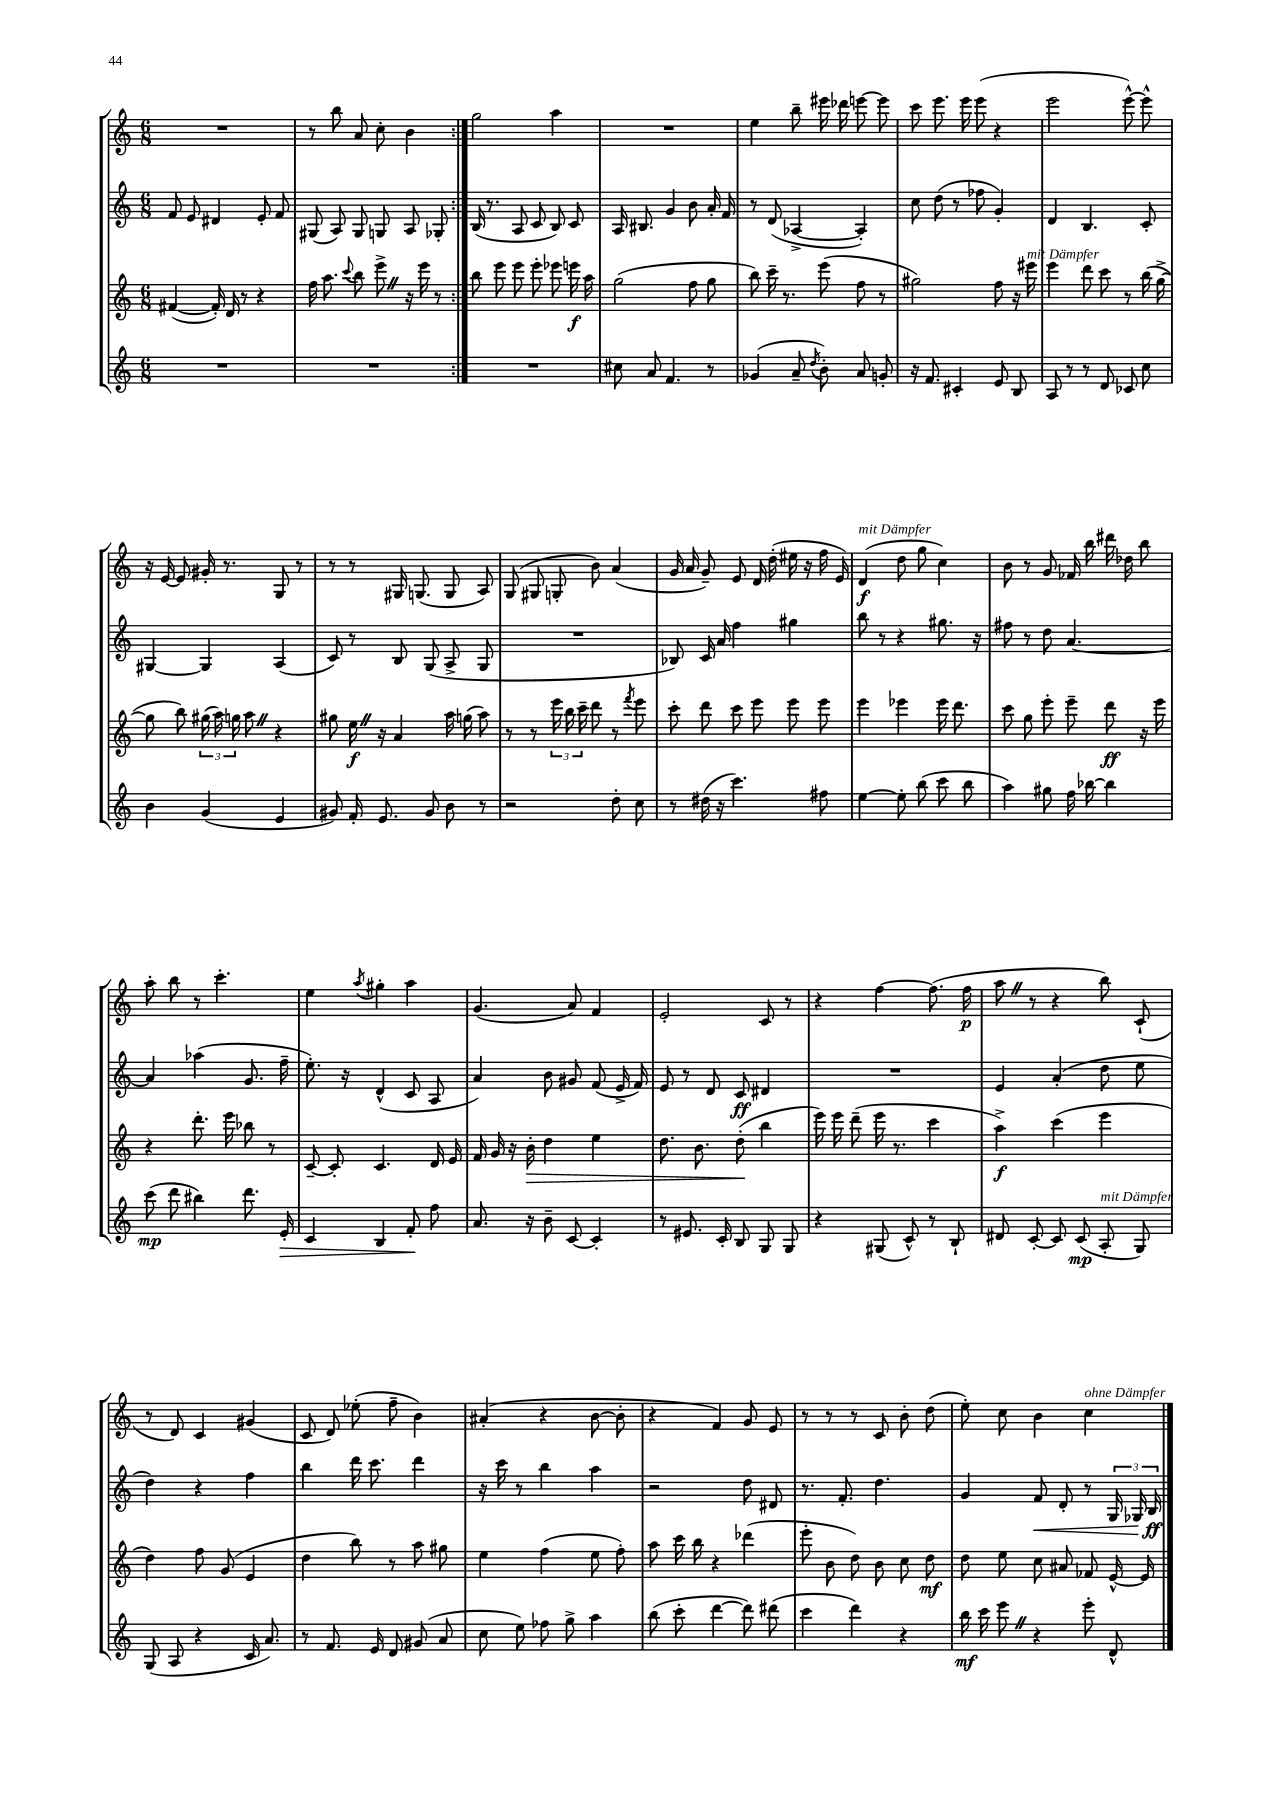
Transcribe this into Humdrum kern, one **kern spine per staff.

**kern	**kern	**kern	**kern
*staff4	*staff3	*staff2	*staff1
*clefG2	*clefG2	*clefG2	*clefG2
*k[]	*k[]	*k[]	*k[]
*M6/8	*M6/8	*M6/8	*M6/8
2.r	([4f#/	8f/	2.r
.	.	8e/	.
.	16f#'/])	4d#/	.
.	16d/	.	.
.	8r	.	.
.	4r	8e'/	.
.	.	8f/	.
=	=	=	=
2.r	16ff\	(8G#/	8r
.	8.aa\	.	.
.	.	8A/)	8bb\
.	8qqccc/	.	.
.	8bb\	8G#/	8a/
.	8eee^\	8G/	8cc'\
.	16r	8A/	4b\
.	16eee\	.	.
.	8r	8G-'/	.
=:|!	=:|!	=:|!	=:|!
2.r	8bb\	(16B/	2gg\
.	.	8.r	.
.	8eee\	.	.
.	8eee\	8A/	.
.	8eee'\	8c/	.
.	8eee-\	8B/)	4aa\
.	16eee\	8c/	.
.	16aa\	.	.
=	=	=	=
8cc#\	(2gg\	16A/	2.r
.	.	8.B#/	.
8a/	.	.	.
4.f/	.	4g/	.
.	8ff\	8b\	.
8r	8gg\	16a'/	.
.	.	16f/	.
=	=	=	=
(4g-/	8bb\)	8r	4ee\
.	16ccc~\	(8d/	.
.	8.r	.	.
8a~/	.	[4A-^/	8bb~\
8qdd/	.	.	.
8b'\)	(8eee\	.	16eee#\
.	.	.	16ddd-\
8a/	8ff\	4A-'/])	[8eee\
8g'/	8r	.	8eee\]
=	=	=	=
16r	2gg#\)	8cc\	8ccc\
8.f/	.	.	.
.	.	(8dd\	8.eee\
4c#'/	.	8r	.
.	.	.	16eee\
.	.	8ff-\	(8eee\
8e/	8ff\	4g'/)	4r
8B/	16r	.	.
.	16eee#\	.	.
=	=	=	=
8A/	4eee\	4d/	2eee\
8r	.	.	.
8r	8ddd\	4.B/	.
8d/	8ccc\	.	.
8c-/	8r	.	[8eee^^\)
8cc\	(16bb\	8c'/	8eee^^\]
.	[16gg^\	.	.
=	=	=	=
4b\	8gg\]	[4G#/	16r
.	.	.	[16e/
.	8bb\)	.	8e/]
(4g/	(24gg#\	4G#/]	16g#'/
.	24aa\)	.	.
.	.	.	8.r
.	24gg\	.	.
.	8aa\	.	.
4e/	4r	(4A/	8G/
.	.	.	8r
=	=	=	=
8g#/)	8gg#\	8c/)	8r
16f'/	16ee\	8r	8r
8.e/	16r	.	.
.	4a/	8B/	16G#/
.	.	.	(8.G/
8g#/	.	(8G/	.
8b\	16aa\	8A^/	8G/
.	(16gg\	.	.
8r	8aa\)	8G/	8A/)
=	=	=	=
2r	8r	2.r	(8G/
.	8r	.	8G#/
.	24eee\	.	8G'/
.	24bb\	.	.
.	24ccc~\	.	.
.	8ddd\	.	8b\)
8dd'\	8r	.	(4a/
.	8qfff/	.	.
8cc\	8eee\	.	.
=	=	=	=
8r	8ccc'\	8B-/)	16g/
.	.	.	16a/
(16dd#\	8ddd\	16c/	8g~/)
16r	.	16a/	.
4.ccc\)	8ccc\	4ff\	8e/
.	8eee\	.	16d/
.	.	.	(16dd'\
.	8eee\	4gg#\	16ee#\
.	.	.	16r
8ff#\	8eee\	.	16ff\
.	.	.	16e/)
=	=	=	=
[4ee\	4eee\	8bb\	(4d/
.	.	8r	.
8ee'\]	4eee-\	4r	8dd\
(8bb\	.	.	8gg\
8ccc\	16eee-\	8.gg#\	4cc\)
.	8.ddd\	.	.
8bb\	.	.	.
.	.	16r	.
=	=	=	=
4aa\)	8ccc\	8ff#\	8b\
.	8gg\	8r	8r
8gg#\	8eee'\	8dd\	8g/
16ff\	8eee~\	[4.a/	16f-/
[16bb-\	.	.	16bb\
4bb-\]	8ddd\	.	16ddd#\
.	.	.	16dd-\
.	16r	.	8bb\
.	16eee\	.	.
=	=	=	=
(8ccc\	4r	4a/]	8aa'\
8ddd\	.	.	8bb\
4bb#\)	8.ddd'\	(4aa-\	8r
.	.	.	4.ccc'\
.	16eee\	.	.
8.ddd\	8bb-\	8.g/	.
.	8r	.	.
16e'/	.	16ff~\	.
=	=	=	=
4c/	[8c~/	8.ee'\)	4ee\
.	8c'/]	.	.
.	.	16r	.
.	.	.	8qaa/
4B/	4.c/	(4d^^/	4gg#'\
8f'/	.	8c/	4aa\
8ff\	16d/	8A/	.
.	16e/	.	.
=	=	=	=
8.a/	16f/	4a/)	(4.g/
.	16g/	.	.
.	16r	.	.
16r	16b'\	.	.
8b~\	4dd\	8b\	.
[8c/	.	8g#/	8a/)
4c'/]	4ee\	(8f/	4f/
.	.	16e^/	.
.	.	16f/)	.
=	=	=	=
8r	8.dd\	8e/	2e'/
8.e#/	.	8r	.
.	8.b\	.	.
.	.	8d/	.
16c'/	.	.	.
8B/	(8dd'\	8c/	.
8G/	4bb\	4d#/	8c/
8G/	.	.	8r
=	=	=	=
4r	16eee\)	2.r	4r
.	16eee\	.	.
.	(8ddd~\	.	.
(8G#/	16eee\	.	[4ff\
.	8.r	.	.
8c^^/)	.	.	.
8r	4ccc\	.	(8.ff\]
8B`/	.	.	.
.	.	.	16ff\
=	=	=	=
8d#/	4aa^\)	4e/	8aa\
[8c'/	.	.	8r
8c/]	(4ccc\	(4a'/	4r
(8c/	.	.	.
8A'/	4eee\	8dd\	8bb\)
8G/)	.	8ee\	(8c`/
=	=	=	=
(8G/	4dd\)	4dd\)	8r
8A/	.	.	8d/)
4r	8ff\	4r	4c/
.	(8g/	.	.
16c/	4e/	4ff\	(4g#/
8.a/)	.	.	.
=	=	=	=
8r	4dd\	4bb\	8c/
8.f/	.	.	8d/)
.	8bb\)	16ddd\	(8ee-'\
16e/	.	8.ccc\	.
8d/	8r	.	8ff~\
(8g#/	8aa\	4ddd\	4b\)
8a/	8gg#\	.	.
=	=	=	=
8cc\	4ee\	16r	(4a#'/
.	.	16ccc\	.
8ee\)	.	8r	.
8ff-\	(4ff\	4bb\	4r
8gg^\	.	.	.
4aa\	8ee\	4aa\	[8b\
.	8ff'\)	.	8b'\]
=	=	=	=
(8bb\	8aa\	2r	4r
8ccc'\	16ccc\	.	.
.	16bb\	.	.
[4ddd\	4r	.	4f/)
8ddd\])	(4ddd-\	8dd\	8g/
(8ddd#\	.	8d#/	8e/
=	=	=	=
4ccc\	8eee'\	8.r	8r
.	8b\	.	8r
.	.	8.f'/	.
4ddd\)	8dd\)	.	8r
.	8b\	4.dd\	8c/
4r	8cc\	.	8b'\
.	8dd\	.	(8dd\
=	=	=	=
16bb\	8dd\	4g/	8ee'\)
16ccc\	.	.	.
8eee\	8ee\	.	8cc\
4r	8cc\	8f/	4b\
.	8a#/	8d'/	.
8eee'\	8f-/	8r	4cc\
8d^^/	[16e^^/	24G/	.
.	.	24G-/	.
.	16e/]	.	.
.	.	24B/	.
==	==	==	==
*-	*-	*-	*-
